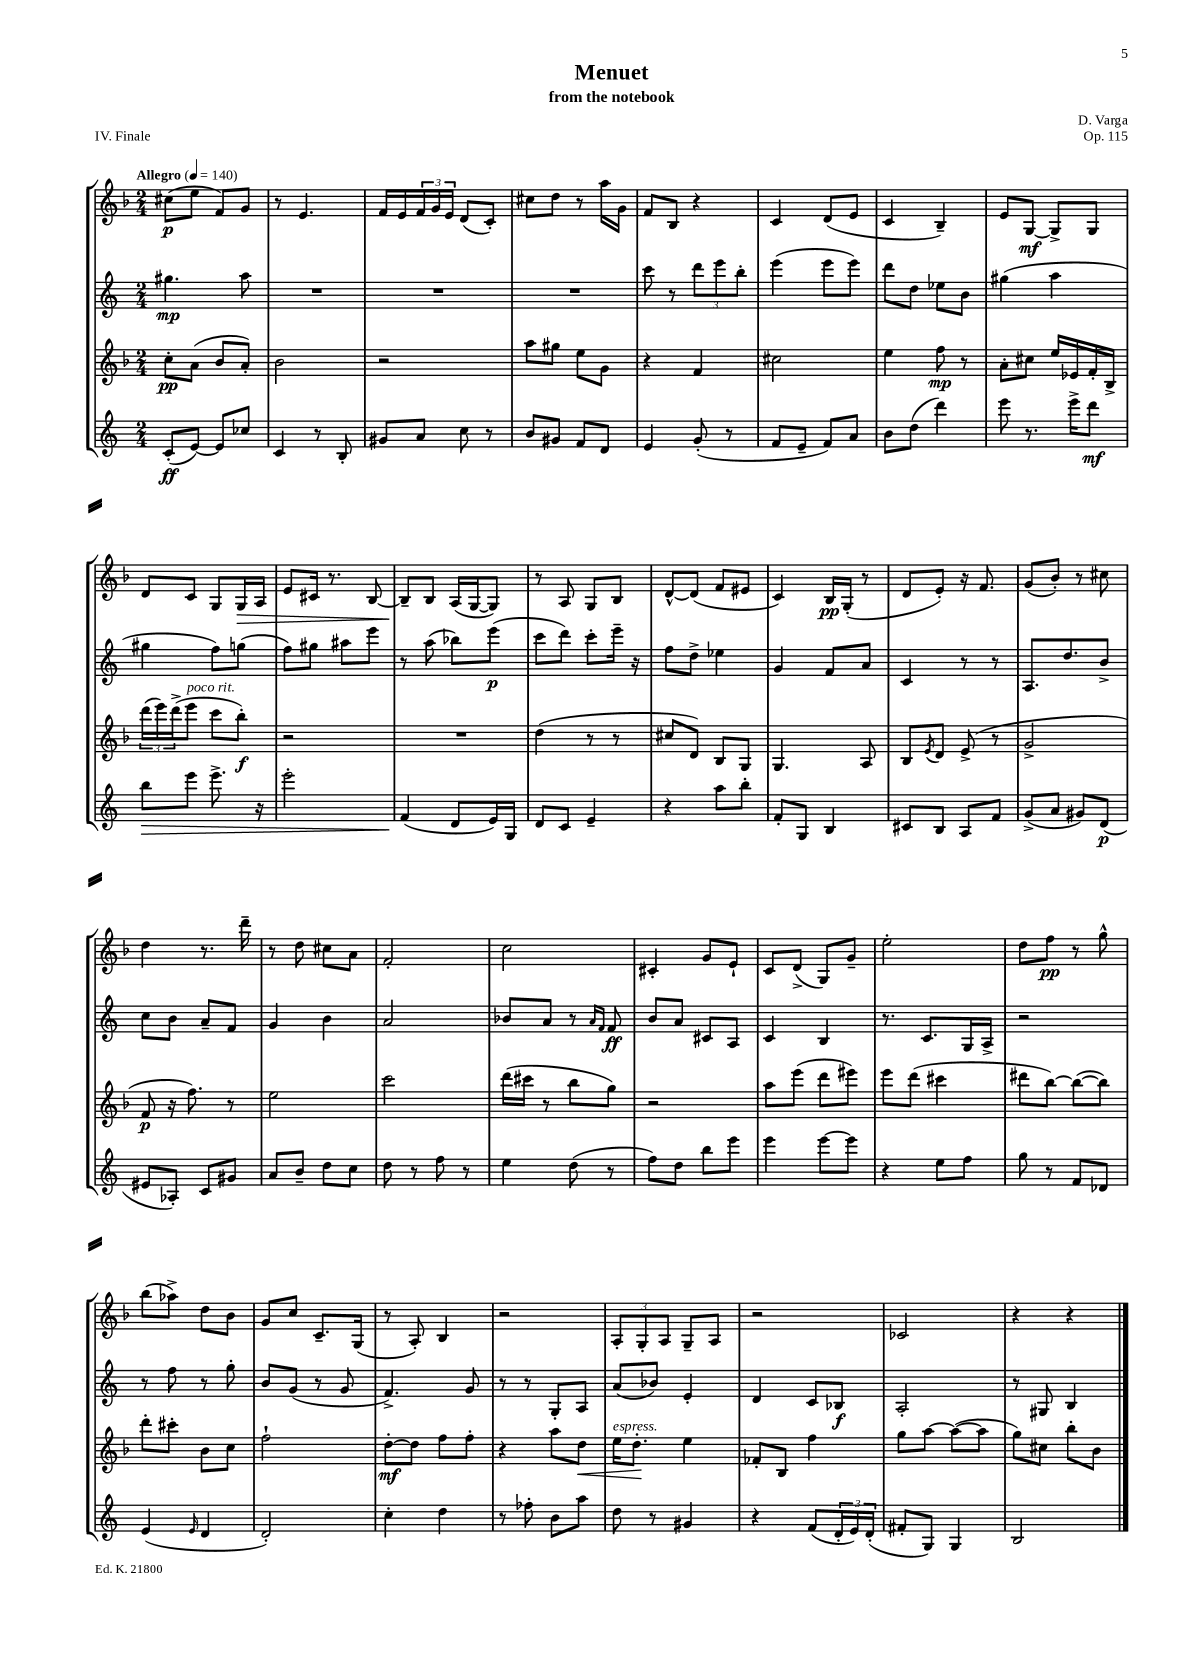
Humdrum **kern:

**kern	**kern	**kern	**kern
*staff4	*staff3	*staff2	*staff1
*clefG2	*clefG2	*clefG2	*clefG2
*k[]	*k[b-]	*k[]	*k[b-]
*M2/4	*M2/4	*M2/4	*M2/4
*MM140	*MM140	*MM140	*MM140
(8c'	8cc'	4.gg#	(8cc#
[8e)	(8a	.	8ee
8e]	8b-	.	8f)
8cc-	8a')	8aa	8g
=	=	=	=
4c	2b-	2r	8r
.	.	.	4.e
8r	.	.	.
8B'	.	.	.
=	=	=	=
8g#	2r	2r	16f
.	.	.	16e
8a	.	.	24f
.	.	.	24g
.	.	.	24e
8cc	.	.	(8d
8r	.	.	8c')
=	=	=	=
8b	8aa	2r	8cc#
8g#	8gg#	.	8dd
8f	8ee	.	8r
8d	8g	.	16aa
.	.	.	16g
=	=	=	=
4e	4r	8ccc	8f
.	.	8r	8B-
(8g'	4f	12ddd	4r
.	.	12eee	.
8r	.	.	.
.	.	12bb'	.
=	=	=	=
8f	2cc#	(4eee	4c
8e~	.	.	.
8f)	.	8eee	(8d
8a	.	8eee)	8e
=	=	=	=
8b	4ee	8ddd	4c
(8dd	.	8dd	.
4ddd)	8ff	8ee-	4B-~)
.	8r	8b	.
=	=	=	=
8eee	8a'	(4gg#	8e
8.r	8cc#	.	[8G
.	16ee	4aa	8G^]
16eee^	16e-	.	.
8ddd	16f'	.	8G
.	16B-^	.	.
=	=	=	=
8bb	(24ddd	4gg#	8d
.	24eee)	.	.
.	(24ddd^	.	.
8eee	8eee	.	8c
8.eee^	8ccc	8ff)	8G
.	8bb-')	(8gg	16G
16r	.	.	16A
=	=	=	=
2eee'	2r	8ff)	8e
.	.	8gg#	16c#
.	.	.	8.r
.	.	8aa#	.
.	.	8eee	[8B-
=	=	=	=
(4f	2r	8r	8B-~]
.	.	(8aa	8B-
8d	.	8bb-)	(16A
.	.	.	[16G
16e)	.	(8eee	8G])
16G	.	.	.
=	=	=	=
8d	(4dd	8ccc	8r
8c	.	8ddd)	8A
4e~	8r	8ccc'	8G
.	8r	16eee~	8B-
.	.	16r	.
=	=	=	=
4r	8cc#	8ff	[8d^^
.	8d)	8dd^	(8d]
8aa	8B-	4ee-	8f
8bb'	8G	.	8e#
=	=	=	=
8f'	4.G	4g	4c)
8G	.	.	.
4B	.	8f	16B-
.	.	.	(16G'
.	8A	8a	8r
=	=	=	=
8c#	8B-	4c	8d
.	8qe	.	.
8B	8d	.	8e')
8A	(8e^	8r	16r
.	.	.	8.f
8f	8r	8r	.
=	=	=	=
(8g^	2g^	8.A	(8g
8a	.	.	8b-')
.	.	8.dd	.
8g#)	.	.	8r
(8d	.	8b^	8cc#
=	=	=	=
8e#	8f	8cc	4dd
8A-')	16r	8b	.
.	8.ff)	.	.
8c	.	8a~	8.r
8g#	8r	8f	.
.	.	.	16ddd~
=	=	=	=
8a	2ee	4g	8r
8b~	.	.	8dd
8dd	.	4b	8cc#
8cc	.	.	8a
=	=	=	=
8dd	2ccc	2a	2f'
8r	.	.	.
8ff	.	.	.
8r	.	.	.
=	=	=	=
4ee	(16ddd	8b-	2cc
.	16ccc#	.	.
.	8r	8a	.
(8dd	8bb-	8r	.
.	.	16qqa	.
.	.	16qqf	.
8r	8gg)	8f	.
=	=	=	=
8ff)	2r	8b	4c#'
8dd	.	8a	.
8bb	.	8c#	8g
8eee	.	8A	8e`
=	=	=	=
4eee	8aa	4c	8c
.	(8eee	.	(8d^
[8eee	8ddd	4B	8G)
8eee]	8eee#)	.	8g~
=	=	=	=
4r	8eee	8.r	2ee'
.	(8ddd	.	.
.	.	8.c	.
8ee	4ccc#	.	.
8ff	.	16G	.
.	.	16A^	.
=	=	=	=
8gg	8ddd#	2r	8dd
8r	[8bb-)	.	8ff
8f	(8bb-_	.	8r
8d-	8bb-])	.	8gg^^
=	=	=	=
(4e	8ddd'	8r	(8bb-
.	8ccc#'	8ff	8aa-^)
16qqe	.	.	.
4d	8b-	8r	8dd
.	8cc	8gg'	8b-
=	=	=	=
2d')	2ff`	8b	8g
.	.	(8g	8cc
.	.	8r	8.c~
.	.	8g	.
.	.	.	(16G
=	=	=	=
4cc'	[8dd'	4.f^)	8r
.	8dd]	.	8A')
4dd	8ff	.	4B-
.	8ff'	8g	.
=	=	=	=
8r	4r	8r	2r
8ff-'	.	8r	.
8b	8aa	8G'	.
8aa	8dd	8A	.
=	=	=	=
8dd	16ee	(8a	12A'
.	8.dd'	.	.
.	.	.	12G'
8r	.	8b-)	.
.	.	.	12A
4g#	4ee	4e'	8G~
.	.	.	8A
=	=	=	=
4r	8f-'	4d	2r
.	8B-	.	.
(8f	4ff	8c	.
24d'	.	8B-	.
24e)	.	.	.
(24d'	.	.	.
=	=	=	=
8f#'	8gg	2A'	2c-
8G)	[8aa	.	.
4G	(8aa_	.	.
.	8aa]	.	.
=	=	=	=
2B	8gg)	8r	4r
.	8cc#	8G#	.
.	8bb-'	4B	4r
.	8b-	.	.
==	==	==	==
*-	*-	*-	*-
